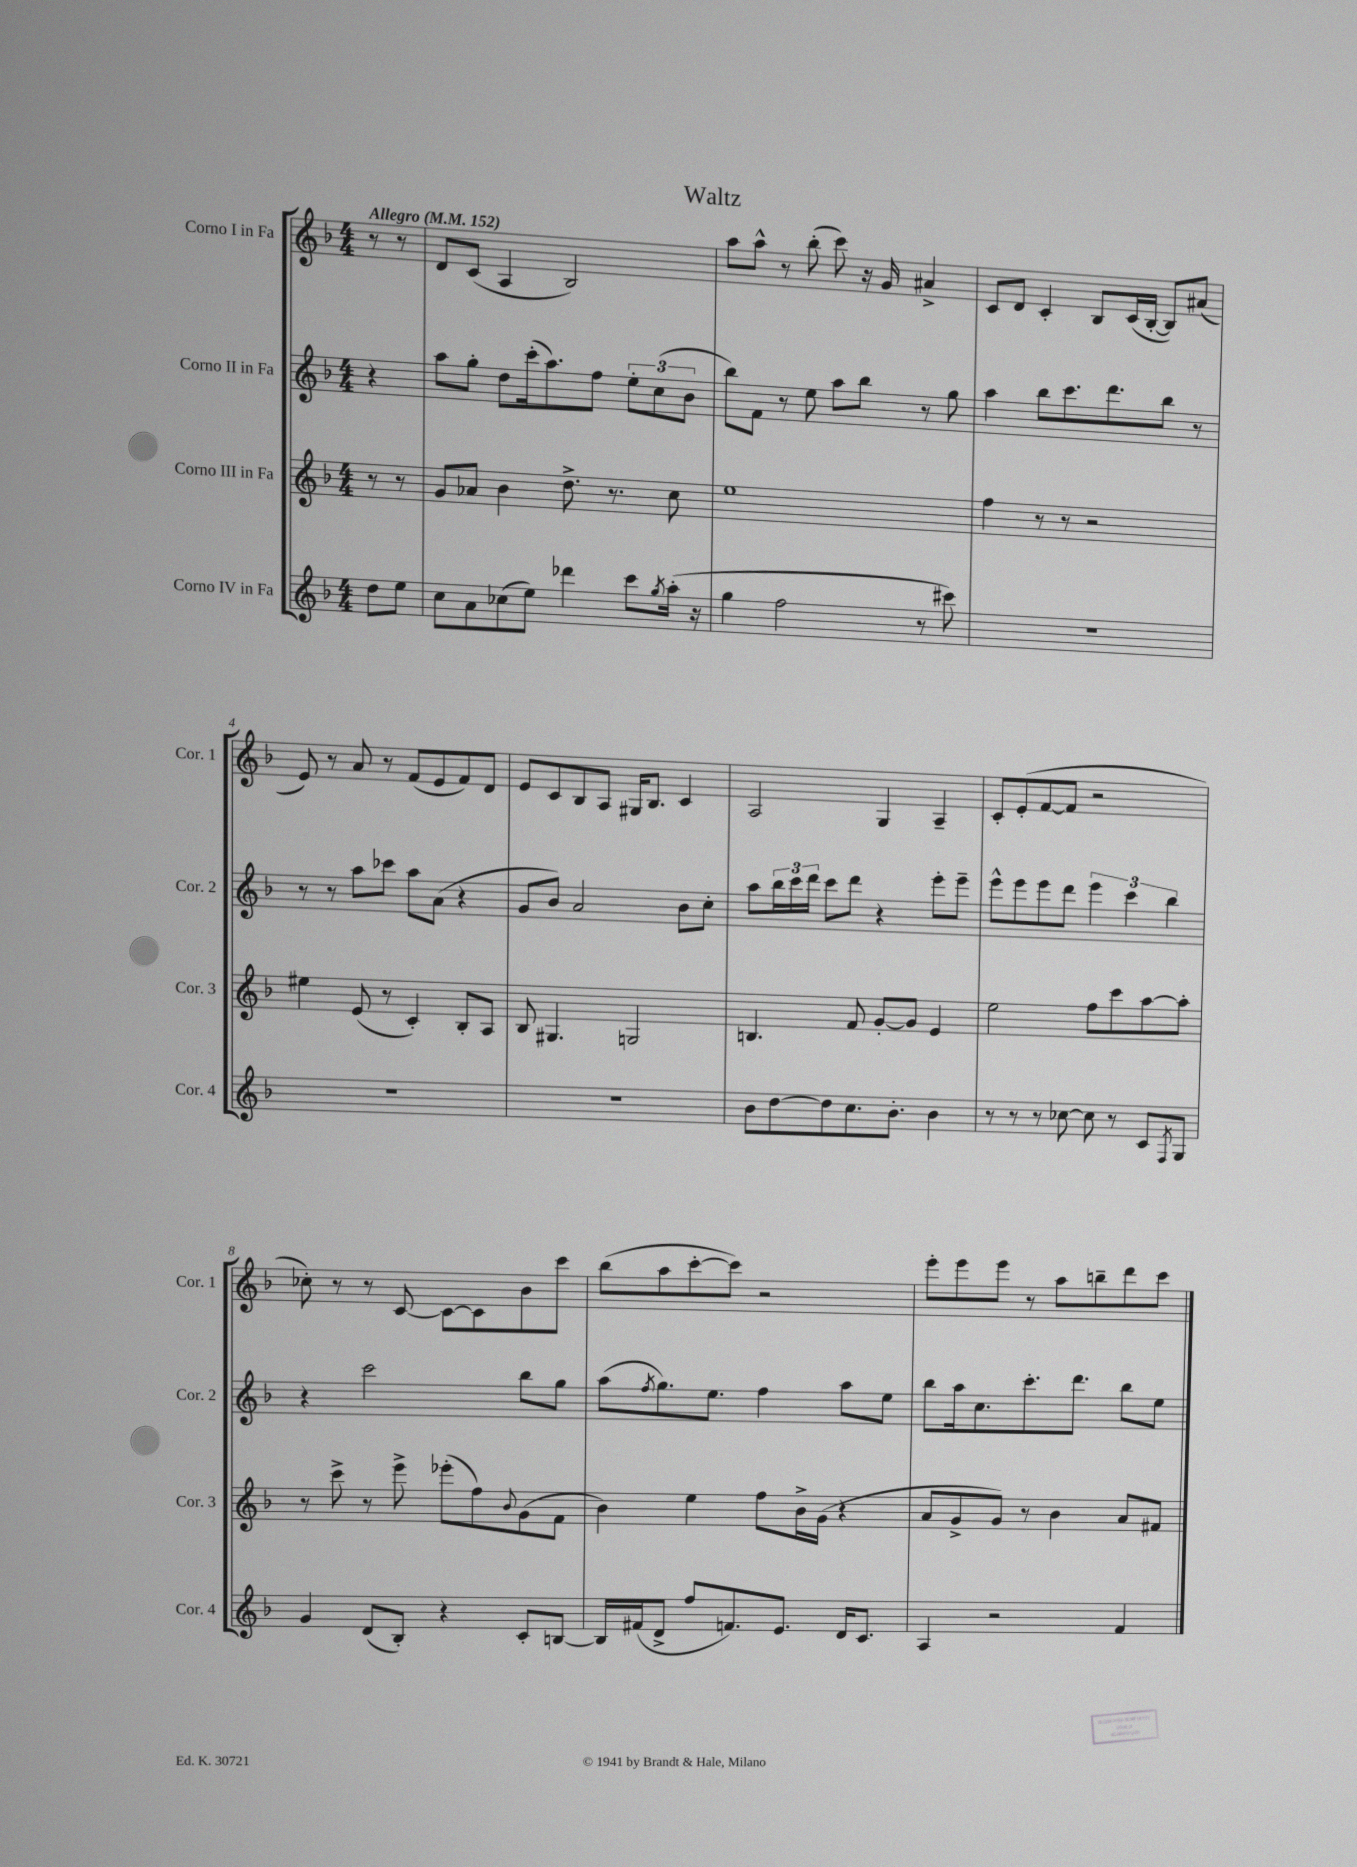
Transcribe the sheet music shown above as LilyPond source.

\header { title = "Waltz" }
<<
\new StaffGroup <<
\new Staff = "s0" \with { instrumentName = "Corno I in Fa" shortInstrumentName = "Cor. 1" } {
    \clef treble \key f \major \numericTimeSignature \time 4/4 \partial 4 \tempo "Allegro" 4 = 152
    r8 r8 |
    d'8 c'8( a4 bes2) |
    a''8 a''8-^ r8 bes''8-.( c'''8) r16 g'16 ais'4-> |
    c'8 d'8 c'4-. bes8 c'16( bes16~-. bes8) ais'8( |
    e'8) r8 a'8 r8 f'8( e'8 f'8) d'8 |
    e'8 c'8 bes8 a8 gis16 bes8. c'4 |
    a2 g4 a4-- |
    c'8-. e'8-.( f'8~ f'8 r2 |
    ces''8-.) r8 r8 c'8~ c'8~ c'8 bes'8 c'''8 |
    bes''8( a''8 c'''8~-. c'''8) r2 |
    e'''8-. e'''8 e'''8 r8 a''8 b''8-- d'''8 c'''8 \bar "|." |
}
\new Staff = "s1" \with { instrumentName = "Corno II in Fa" shortInstrumentName = "Cor. 2" } {
    \clef treble \key f \major \numericTimeSignature \time 4/4 \partial 4
    r4 |
    a''8 g''8-. d''8 c'''16-.( a''8.) f''8 \tuplet 3/2 { e''8-. c''8( bes'8 } |
    bes''8) f'8 r8 e''8 a''8 bes''8 r8 g''8 |
    a''4 bes''8 c'''8. d'''8. bes''8 r8 |
    r8 r8 a''8 ces'''8 a''8 a'8( r4 |
    g'8 bes'8) a'2 bes'8 c''8-. |
    a''8 \tuplet 3/2 { bes''16 c'''16 d'''16 } c'''8 d'''8 r4 e'''8-. e'''8-- |
    e'''8-^ e'''8 e'''8 d'''8 \tuplet 3/2 { e'''4 c'''4 bes''4 } |
    r4 c'''2 bes''8 g''8 |
    a''8( \acciaccatura { f''8 } g''8.) e''8. f''4 a''8 e''8 |
    bes''8 a''16 c''8. c'''8.-. d'''8. bes''8 e''8 \bar "|." |
}
\new Staff = "s2" \with { instrumentName = "Corno III in Fa" shortInstrumentName = "Cor. 3" } {
    \clef treble \key f \major \numericTimeSignature \time 4/4 \partial 4
    r8 r8 |
    g'8 aes'8 bes'4 d''8.-> r8. c''8 |
    e''1 |
    f''4 r8 r8 r2 |
    eis''4 e'8( r8 c'4-.) bes8-. a8 |
    bes8 gis4. g2 |
    b4. f'8 g'8~-. g'8 e'4 |
    e''2 f''8 c'''8 a''8~ a''8-. |
    r8 c'''8-> r8 e'''8-> ees'''8-.( f''8) \appoggiatura { bes'8 } g'8( f'8 |
    bes'4) e''4 f''8 bes'16-> g'16( r4 |
    a'8 g'8-> g'8) r8 bes'4 a'8 fis'8 \bar "|." |
}
\new Staff = "s3" \with { instrumentName = "Corno IV in Fa" shortInstrumentName = "Cor. 4" } {
    \clef treble \key f \major \numericTimeSignature \time 4/4 \partial 4
    d''8 e''8 |
    c''8 a'8 ces''8( e''8) des'''4 c'''8 \acciaccatura { g''8 } a''16-.( r16 |
    g''4 f''2 r8 cis'''8) |
    R1 |
    R1 |
    R1 |
    bes'8 d''8~ d''8 c''8. bes'8.-. bes'4 |
    r8 r8 r8 ces''8~ ces''8 r8 c'8 \acciaccatura { f8 } g8 |
    g'4 d'8( bes8-.) r4 c'8-. b8~ |
    b16 fis'16( d'8-> f''8 f'8.) e'8. d'16 c'8. |
    a4 r2 f'4 \bar "|." |
}
>>
>>
